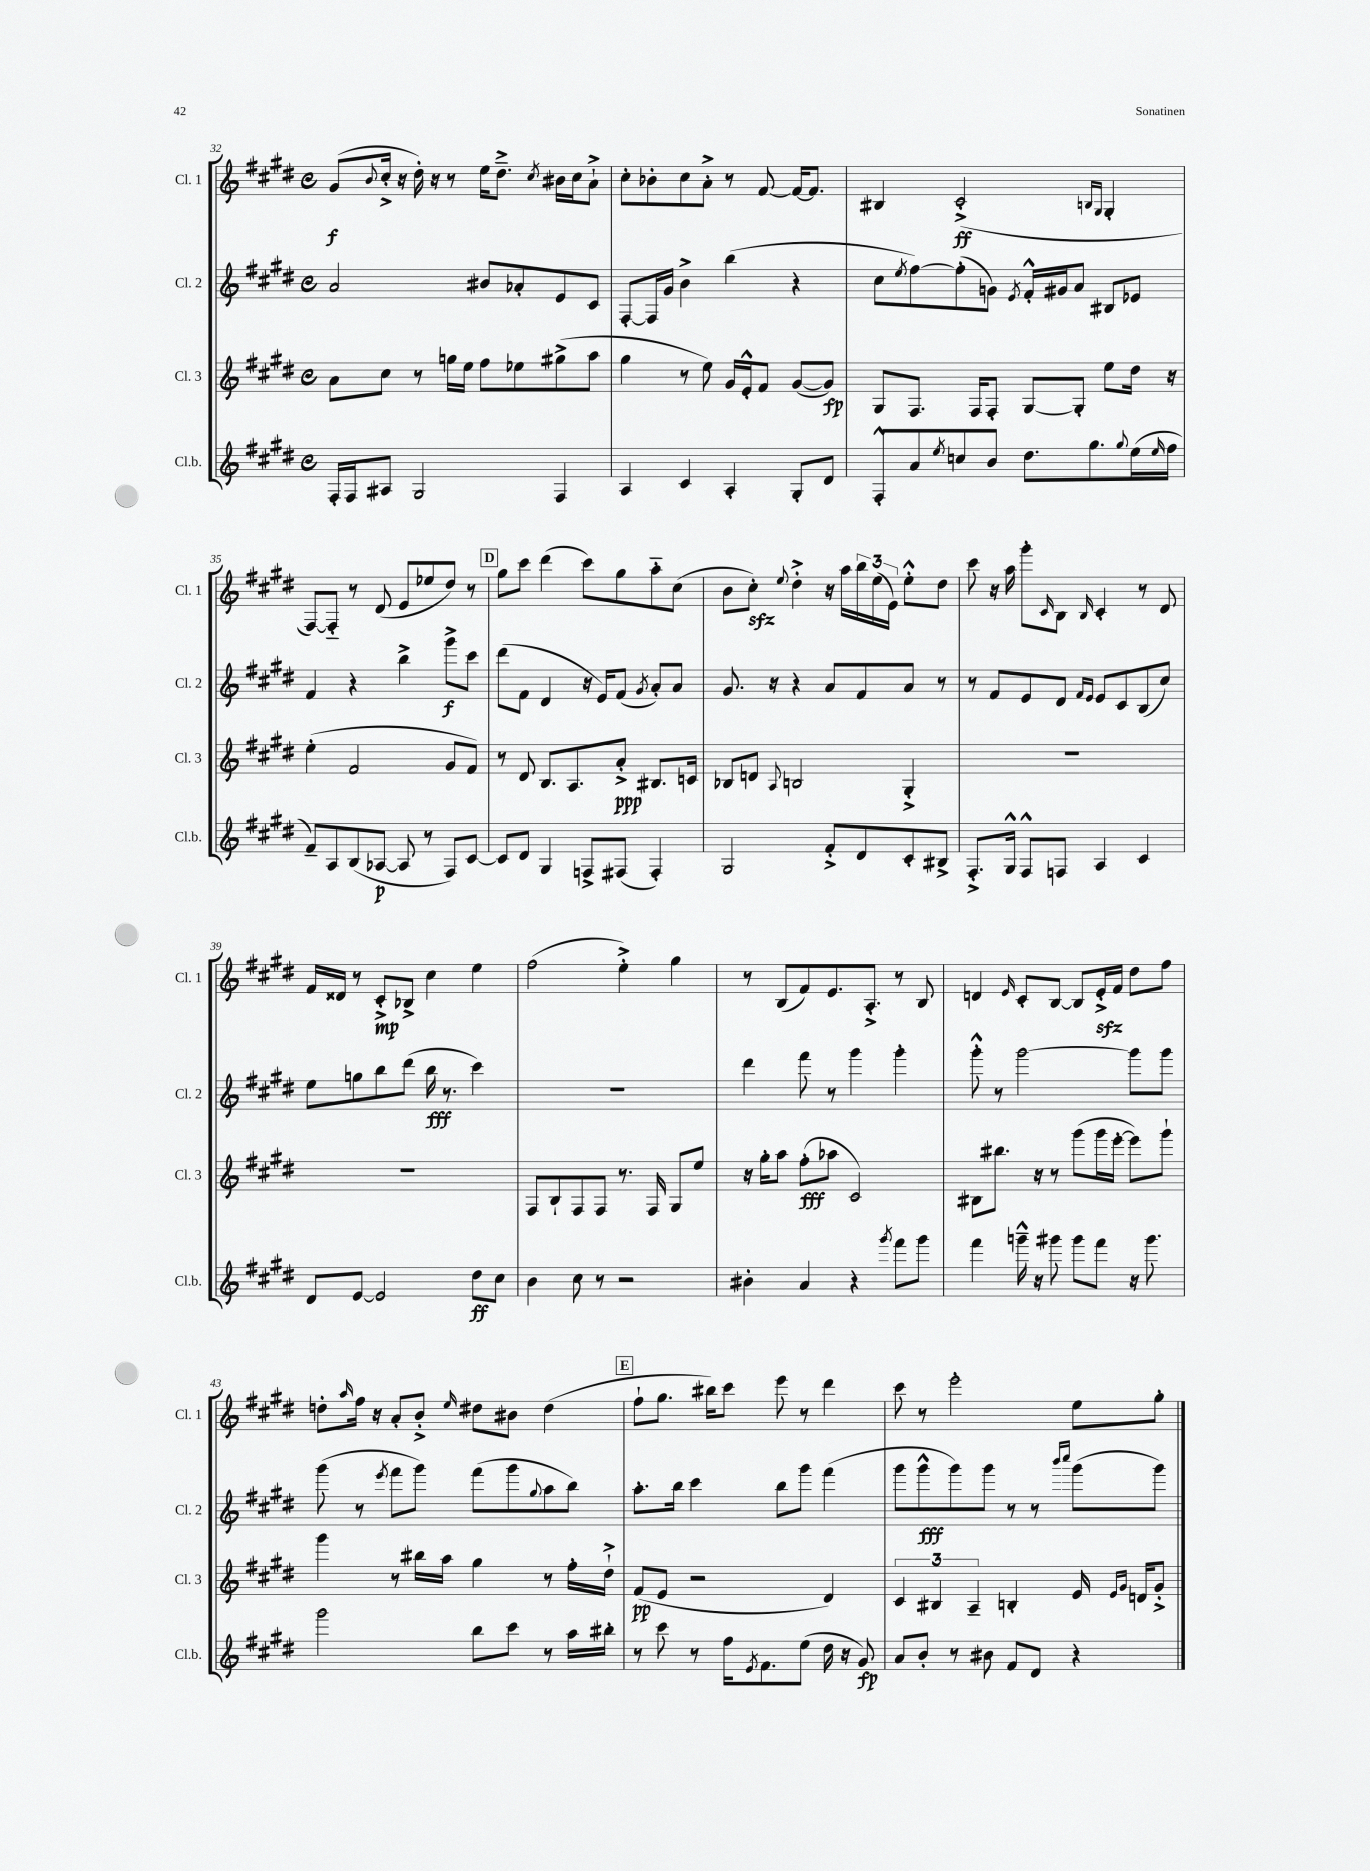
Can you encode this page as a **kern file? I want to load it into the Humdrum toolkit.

**kern	**kern	**kern	**kern
*staff4	*staff3	*staff2	*staff1
*clefG2	*clefG2	*clefG2	*clefG2
*k[f#c#g#d#]	*k[f#c#g#d#]	*k[f#c#g#d#]	*k[f#c#g#d#]
*M4/4	*M4/4	*M4/4	*M4/4
*met(c)	*met(c)	*met(c)	*met(c)
16F#'/LL	8a\L	2a/	(8g#/L
16F#/J	.	.	.
.	.	.	8qqb/
8A#/J	8cc#\J	.	16cc#'^/Jk
.	.	.	16r
2G#/	8r	.	16dd#'\)
.	.	.	16r
.	16gg\LL	.	8r
.	16ee\JJ	.	.
.	8ff#\L	8b#/L	16ee\LK
.	.	.	8.dd#~^\J
.	8ee-\	8a-'/	.
.	.	.	8qcc#/
4F#/	(8gg#^\	8e/	16b#\LL
.	.	.	16cc#\J
.	8aa\J	8c#/J	8a`^\J
=	=	=	=
4A/	4gg#\	[8F#'/L	8cc#'\L
.	.	16F#/]L	8b-'\
.	.	16g#/JJ	.
4c#/	8r	4b^\	8cc#\
.	8ee\)	.	8a'^\J
4A'/	16g#/LL	(4bb\	8r
.	16e'^^/J	.	.
.	8f#/J	.	[8f#/
8G#'/L	([8g#/L	4r	16f#/_LK
.	.	.	8.f#/]J
8d#/J	8g#/]J)	.	.
=	=	=	=
8F#'^^/L	8G#/L	8cc#\L	4B#/
.	.	8qee/	.
8a/	8.F#/J	[8ff#\)	.
8qee/	.	.	.
8cc/	.	(8ff#'\]	(2c#'^/
.	16F#/LK	.	.
8b/J	8F#'/J	8g\J)	.
.	.	8qe/	.
8.dd#\L	[8G#/L	16f#'^^/LL	.
.	.	16g#/J	.
.	8G#'/]J	8a/J	.
8.gg#\	.	.	.
.	.	.	16qqB/LL
.	.	.	16qqG#/JJ
.	8ee\L	8B#/L	4G#'/
8qqgg#/	.	.	.
(16ee\L	16dd#\Jk	8e-/J	.
16qqee/	.	.	.
16ff#\JJ	16r	.	.
=	=	=	=
8f#~/L)	(4ee'\	4f#/	[8F#/L)
8A/	.	.	8F#'~/]J
(8B/	2f#/	4r	8r
[8A-/J	.	.	(8d#/
8A-/]	.	4bb^\	8e/L
8r	.	.	8ee-/
8F#/L)	8g#/L	8ggg#^\L	8dd#/J)
[8c#/J	8f#/J)	8ccc#\J	8r
=	=	=	=
8c#/]L	8r	(8ddd#\L	8gg#\L
8d#/J	8d#/	8f#\J	8ccc#\J
4G#/	8.B/L	4d#/	(4ddd#\
.	8.A/	.	.
8F^/L	.	16r	8ccc#\L)
.	.	16e/LK)	.
(8F#/J	8a'^/J	(8f#/J	8gg#\
.	.	8qg#/	.
4F#'/)	8.B#/L	8a'/L)	8aa'~\
.	.	8a/J	(8cc#\J
.	16c/Jk	.	.
=	=	=	=
2G#/	8B-/L	8.g#/	8b\L
.	8d/J	.	8cc#'\J)
.	.	16r	.
.	8qqA/	.	8qqee/
.	2B/	4r	4dd#'^\
8f#'^/L	.	8a/L	16r
.	.	.	16aa\LL
8d#/	.	8f#/	24bb\
.	.	.	(24ee\
.	.	.	24e\JJ)
8c#'/	4G#'^/	8a/J	8ee'^^\L
8B#^/J	.	8r	8dd#\J
=	=	=	=
8.F#'^/L	1r	8r	8ccc#\
.	.	8f#/L	16r
16G#^^/Jk	.	.	16aa\
8F#^^/L	.	8e/	8ggg#'\L
.	.	.	16qqc#/
8F/J	.	8d#/J	8B\J
.	.	16qqf#/LL	.
.	.	16qqe/JJ	16qqB/
4A/	.	8e/L	4c#'/
.	.	8c#/	.
4c#/	.	(8B/	8r
.	.	8cc#/J)	8d#/
=	=	=	=
8d#/L	1r	8ee\L	16f#/LL
.	.	.	16d##/JJ
[8e/J	.	8gg\	8r
2e/]	.	8bb\	8c#'^/L
.	.	(8ddd#\J	8B-^/J
.	.	16bb\	4cc#\
.	.	8.r	.
8dd#\L	.	4ccc#\)	4ee\
8cc#\J	.	.	.
=	=	=	=
4b\	8F#/L	1r	(2ff#\
.	8B`/	.	.
8cc#\	8F#/	.	.
8r	8F#/J	.	.
2r	8.r	.	4ee'^\)
.	16F#/	.	.
.	8G#/L	.	4gg#\
.	8ee/J	.	.
=	=	=	=
4b#'\	16r	4ddd#\	8r
.	16gg#'\LK	.	.
.	8aa\J	.	(8B/L
4a/	(8ff#'\L	8fff#\	8f#/)
.	8aa-\J	8r	8.e/
4r	2c#/)	4ggg#\	.
.	.	.	8.A'^/J
8qggg#/	.	.	.
8fff#\L	.	4ggg#'\	8r
8ggg#\J	.	.	8B/
=	=	=	=
4fff#\	8B#\L	8ggg#'^^\	4d/
.	8.bb#\J	8r	.
.	.	.	16qqe/
16ggg~^^\	.	[2ggg#\	8c#'/L
16r	16r	.	.
8ggg#\	8r	.	[8B/J
8ggg#\L	(8ggg#\L	.	8B/]L
8fff#\J	16ggg#\L	.	16e'^/L
.	[16eee'\JJ	.	16f#/JJ
16r	8eee\]L)	8ggg#\]L	8dd#\L
8.ggg#\	.	.	.
.	8ggg#`\J	8ggg#\J	8ff#\J
=	=	=	=
2ggg#\	4ggg#\	(8ggg#\	8dd'\L
.	.	.	16qqaa/
.	.	8r	16ff#\Jk
.	.	.	16r
.	.	8qeee/	.
.	8r	8fff#\L	8a'/L
.	16bb#\LL	8ggg#\J)	8b'^/J
.	16aa\JJ	.	.
.	.	.	16qqee/
8bb\L	4gg#\	(8fff#\L	8dd#\L
8ccc#\J	.	8ggg#\	8b#\J
.	.	8qqgg#/	.
8r	8r	8aa\	(4dd#\
16aa\LL	16ff#'\LL	8bb\J)	.
16bb#'\JJ	16dd#`^\JJ	.	.
=	=	=	=
8r	(8f#/L	8.aa'\L	8ff#`\L
8ccc#\	8e/J	.	8.gg#\J
.	.	16bb\Jk	.
8r	2r	4ccc#\	.
.	.	.	16bb#\LK)
16ff#\LK	.	.	8ccc#\J
8qe/	.	.	.
8.f#\	.	.	.
.	.	8bb\L	8eee\
(8ee\J	.	8ggg#\J	8r
16dd#\	4d#/)	(4fff#\	4ddd#\
16r	.	.	.
8g#/)	.	.	.
=	=	=	=
8a/L	6c#/	8ggg#\L	8ccc#\
8b'/J	.	8ggg#^^\	8r
.	6B#/	.	.
8r	.	8ggg#\)	2eee'\
.	6A~/	.	.
8b#\	.	8ggg#\J	.
8f#/L	4B'/	8r	.
8d#/J	.	8r	.
.	.	16qqbbb/LL	.
.	.	16qqcccc#/JJ	.
4r	16e/	(8ggg#\L	8ee\L
.	16qqe/LL	.	.
.	16qqg#/JJ	.	.
.	16d/LK	.	.
.	8g#'^/J	8ggg#\J)	8gg#'\J
==	==	==	==
*-	*-	*-	*-
